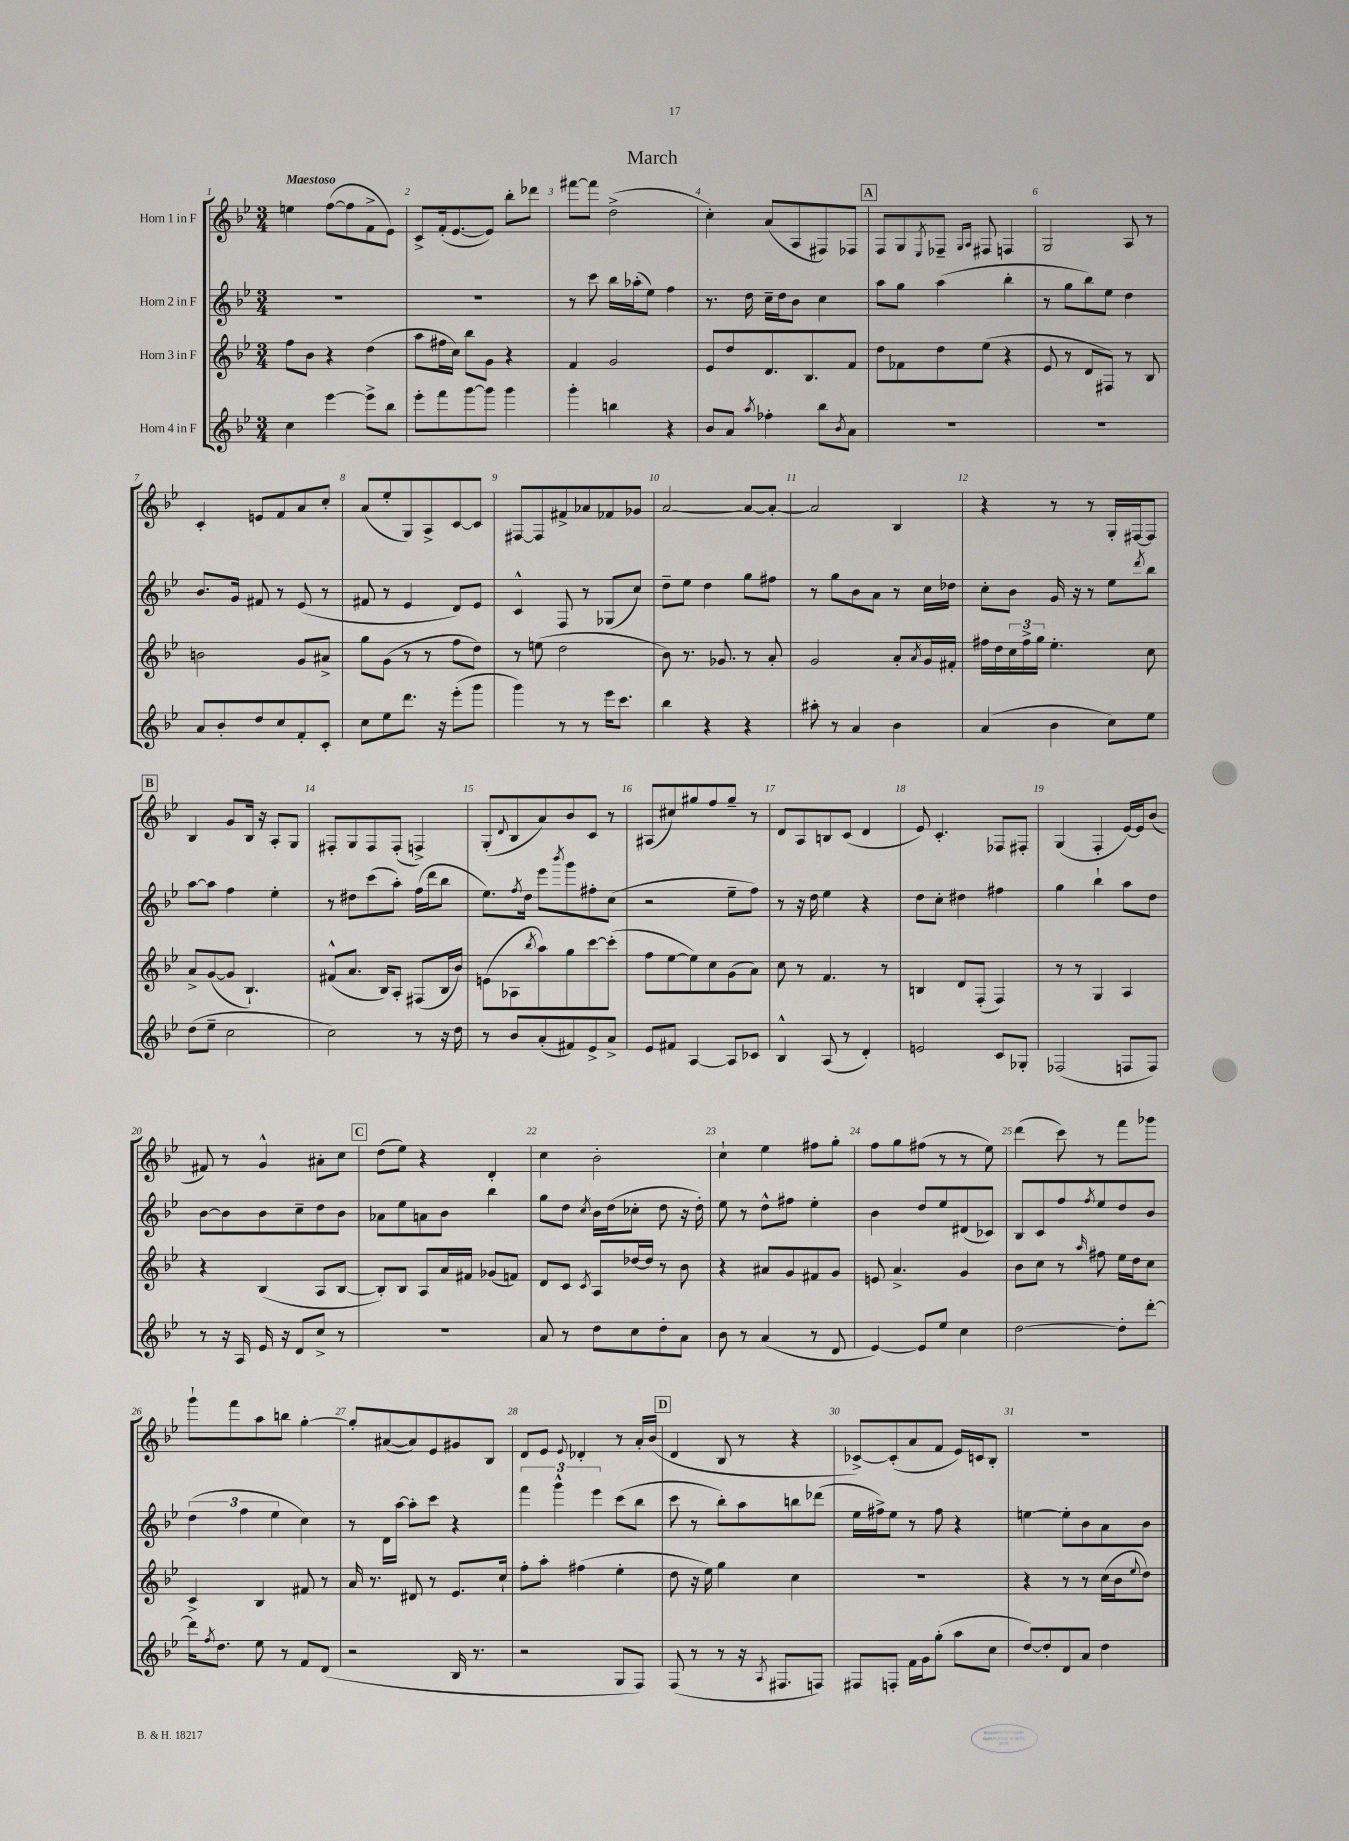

**kern	**kern	**kern	**kern
*staff4	*staff3	*staff2	*staff1
*clefG2	*clefG2	*clefG2	*clefG2
*k[b-e-]	*k[b-e-]	*k[b-e-]	*k[b-e-]
*M3/4	*M3/4	*M3/4	*M3/4
4cc	8ff	2.r	4ee
.	8b-	.	.
[4eee-	4r	.	([8ff
.	.	.	8ff]
8eee-^]	(4dd	.	8f^
8bb-	.	.	8e-)
=	=	=	=
8eee-'	8aa	2.r	8c^
8fff	16ff#	.	(16f'
.	16cc)	.	[8.e-
[8ggg	8bb-	.	.
8ggg]	8g	.	8e-])
4ggg	4r	.	8bb-'
.	.	.	8ddd-
=	=	=	=
4ggg'	4f	8r	[8fff#
.	.	8ccc	8fff#]
4bb	2g	16bb-	(2dd^
.	.	(16aa-'	.
.	.	8ee-)	.
4r	.	4ff	.
=	=	=	=
8b-	8e-	8.r	4cc')
8a	8dd	.	.
.	.	16dd	.
8qaa	.	.	.
4ff-'	8.d	16cc~	(8a
.	.	16dd	.
.	.	8b-	8A
.	8.B-	.	.
8bb-	.	4cc	8F#)
8qb-	.	.	.
8a	8f	.	8F-
=	=	=	=
2.r	8dd	8aa	8F
.	8f-	8gg	8G
.	.	.	8qE-
.	8dd	(4aa	8F-~
.	.	.	16qqG
.	.	.	16qqA
.	(8ee-	.	8F#
.	4r	4bb-'	4F
=	=	=	=
2.r	8e-	8r	2G
.	8r	8gg	.
.	8d	8bb-)	.
.	8F#)	8ee-	.
.	8r	4dd	8A
.	8B-	.	8r
=	=	=	=
8a	2b	8.b-	4c'
8b-'	.	.	.
.	.	16g	.
8dd	.	8f#	8e
8cc	.	8r	8f
8f'	8g	(8e-	8a
8c'	8a#^	8r	8cc'
=	=	=	=
8cc	8gg	8f#	(8a
8ee-	(8g	8r	8ee-'
8.ddd	8r	4e-	8G)
.	8r	.	8A^
16r	.	.	.
(8eee-'	8ff	8d)	[8c
8ggg	8dd)	8e-	8c]
=	=	=	=
4ggg)	8r	4c^^	[8F#
.	(8ee	.	8F#]
8r	2dd	8F	8f#^
8r	.	8r	8a-
16eee-	.	(8G-	8f-
8.ccc	.	.	.
.	.	8cc)	8g-
=	=	=	=
4bb-	8b-)	8dd~	[2a
.	8.r	8ee-	.
4r	.	4dd	.
.	8.g-	.	.
4r	8r	8gg	8a_
.	8a'	8ff#	8a'_
=	=	=	=
8aa#'	2g	8r	2a]
8r	.	8gg	.
4a	.	8b-	.
.	.	8a	.
4b-	8a'	8r	4B-
.	8qa	.	.
.	16g	16cc	.
.	16f#'	16dd-	.
=	=	=	=
(4a	16ff#	8cc'	4r
.	16dd	.	.
.	24cc	8b-	.
.	24ff#^	.	.
.	24gg	.	.
4b-	4.ee-'	16g	8r
.	.	16r	.
.	.	8r	8r
8cc)	.	8ee-	16G'
.	.	.	[16F#
.	.	8qddd	.
8ee-	8cc	8bb-	8F#]
=	=	=	=
(8dd	8a^	[8aa	4B-
8ee-~	([8g	8aa]	.
2cc	8g]	4ff	8g
.	4.B-`)	.	16B-
.	.	.	16r
.	.	4ee-'	8A'
.	.	.	8G
=	=	=	=
2cc)	(8f#^^	8r	8F#'
.	8.a	8dd#	8G
.	.	(8ccc	8F#
.	16B-)	.	.
.	8A'	8aa')	(8F#'
8r	(8F#	(16ff	4F^)
.	.	16ddd	.
16r	16B-	8bb-	.
16dd	16b-)	.	.
=	=	=	=
8r	(8e	8.ee-)	(8G'
.	.	.	8qqd
8b-	8A-	.	8B-
.	.	8qff	.
.	.	16dd	.
.	8qbb-	.	.
(8a'	8aa)	8eee-	8a)
.	.	8qbbb-	.
8f#)	8gg	8ggg	8b-
8e-^	[8ccc	8ff#'	8c
8a^	(8ccc']	(8cc	8r
=	=	=	=
8e-	8ff	2r	(8A#
8f#	[8ee-	.	8cc#)
[4A	8ee-])	.	8gg#
.	8cc	.	8ff
8A]	(8g	8ee-~	8gg#~
8c-	8a)	8ff)	8r
=	=	=	=
4B-^^	8cc	8r	8d
.	8r	16r	8A
.	.	16dd	.
(8A	4.f	4ee-	8B
8r	.	.	(8c
4d')	.	4r	4d
.	8r	.	.
=	=	=	=
2e	4B	8dd	8e-)
.	.	8cc'	4.c'
.	8d	4dd#	.
.	(8F'	.	.
8c	4F)	4ff#	8F-
8G-'	.	.	8F#'
=	=	=	=
(2F-	8r	4gg	(4G
.	8r	.	.
.	4G	4bb-`	4F'
8F	4A	8aa	[16e-)
.	.	.	16e-]
8F)	.	8dd	(8b-
=	=	=	=
8r	4r	[8b-	8f#)
16r	.	8b-]	8r
16A	.	.	.
16e-	(4B-	8b-	4g^^
16r	.	.	.
8d	.	8cc~	.
8cc^	8A	8dd	8a#'
8r	[8B-	8b-	8cc
=	=	=	=
2.r	8B-'])	8a-	(8dd
.	8B-	8ee-	8ee-)
.	8A	8a	4r
.	16a	8b-	.
.	16f#	.	.
.	(8g-	4bb-	4d'
.	8f)	.	.
=	=	=	=
8a	8d	8gg	4cc
8r	8c	8dd	.
.	8qc	8qcc	.
8dd	8A	16b-	2b-'
.	.	(16dd	.
8cc	[16dd-	8cc-'	.
.	16dd-]	.	.
8dd'	8r	8dd	.
8a	8b-	16r	.
.	.	16dd')	.
=	=	=	=
8b-	4r	8ee-	4cc`
8r	.	8r	.
(4a	8a#	8dd^^	4ee-
.	8g	8ff#	.
8r	8f#	4ee-'	8ff#
8d	8g	.	8gg'
=	=	=	=
[4e-)	8e	4b-	8ff
.	4.a^	.	8gg
8e-]	.	8dd	(8ff#
8ee-	.	8ee-	8r
4cc	4g	(8d#	8r
.	.	8c-)	8ee-)
=	=	=	=
[2dd	8b-	8B-	(4ddd
.	8cc	8c	.
.	8r	8ff	8ccc)
.	16qqaa	8qff	.
.	8ff#	8ee-	8r
8dd']	16ee-	8dd	8fff
.	16dd	.	.
[8ddd'	8cc	8b-	8ggg-
=	=	=	=
16ddd]	4c^	(6dd	8ggg`
8qff	.	.	.
8.dd	.	.	.
.	.	.	8fff
.	.	6ff	.
8ee-	4B-	.	8aa
.	.	6ee-	.
8r	.	.	8bb
8f	8f#	4cc)	[4gg'
(8d	8r	.	.
=	=	=	=
2r	16a	8r	8gg']
.	8.r	.	.
.	.	16d	([8a#
.	.	[16aa	.
.	8d#	8aa']	8a#])
.	8r	8ccc	8e-
16B-	8.e-	4r	8g#
8.r	.	.	.
.	.	.	8B-
.	16cc`	.	.
=	=	=	=
2r	8ff'	6fff	8d
.	8aa'	.	8e-
.	.	6ggg^^	.
.	.	.	8qqe-
.	(4ff#	.	4d-'
.	.	6eee-	.
8G	4ee-'	(8ccc	8r
8F)	.	8bb-	16a'
.	.	.	(16b-
=	=	=	=
(8F	8dd	8ccc	4d
8r	16r	8r	.
.	16ee-)	.	.
8r	4gg	8bb-')	8B-
16r	.	8aa	8r
8qA	.	.	.
8.F#	.	.	.
.	4cc	8bb	4r
8F)	.	(8ddd-	.
=	=	=	=
8F#	2.r	16ee-	[8c-^)
.	.	16ff#^)	.
8F'	.	8ee-	(8c-']
16f	.	8r	8a
16g	.	.	.
(8gg'	.	8ff#	8f
8aa	.	4r	16e-)
.	.	.	16c
8cc	.	.	8B-'
=	=	=	=
[8dd)	4r	[4ee	2.r
8dd']	.	.	.
8d	8r	8ee']	.
8a	8r	8b-	.
4dd	(16cc	8a	.
.	16b-	.	.
.	8qqee-	.	.
.	8dd)	8b-	.
==	==	==	==
*-	*-	*-	*-
